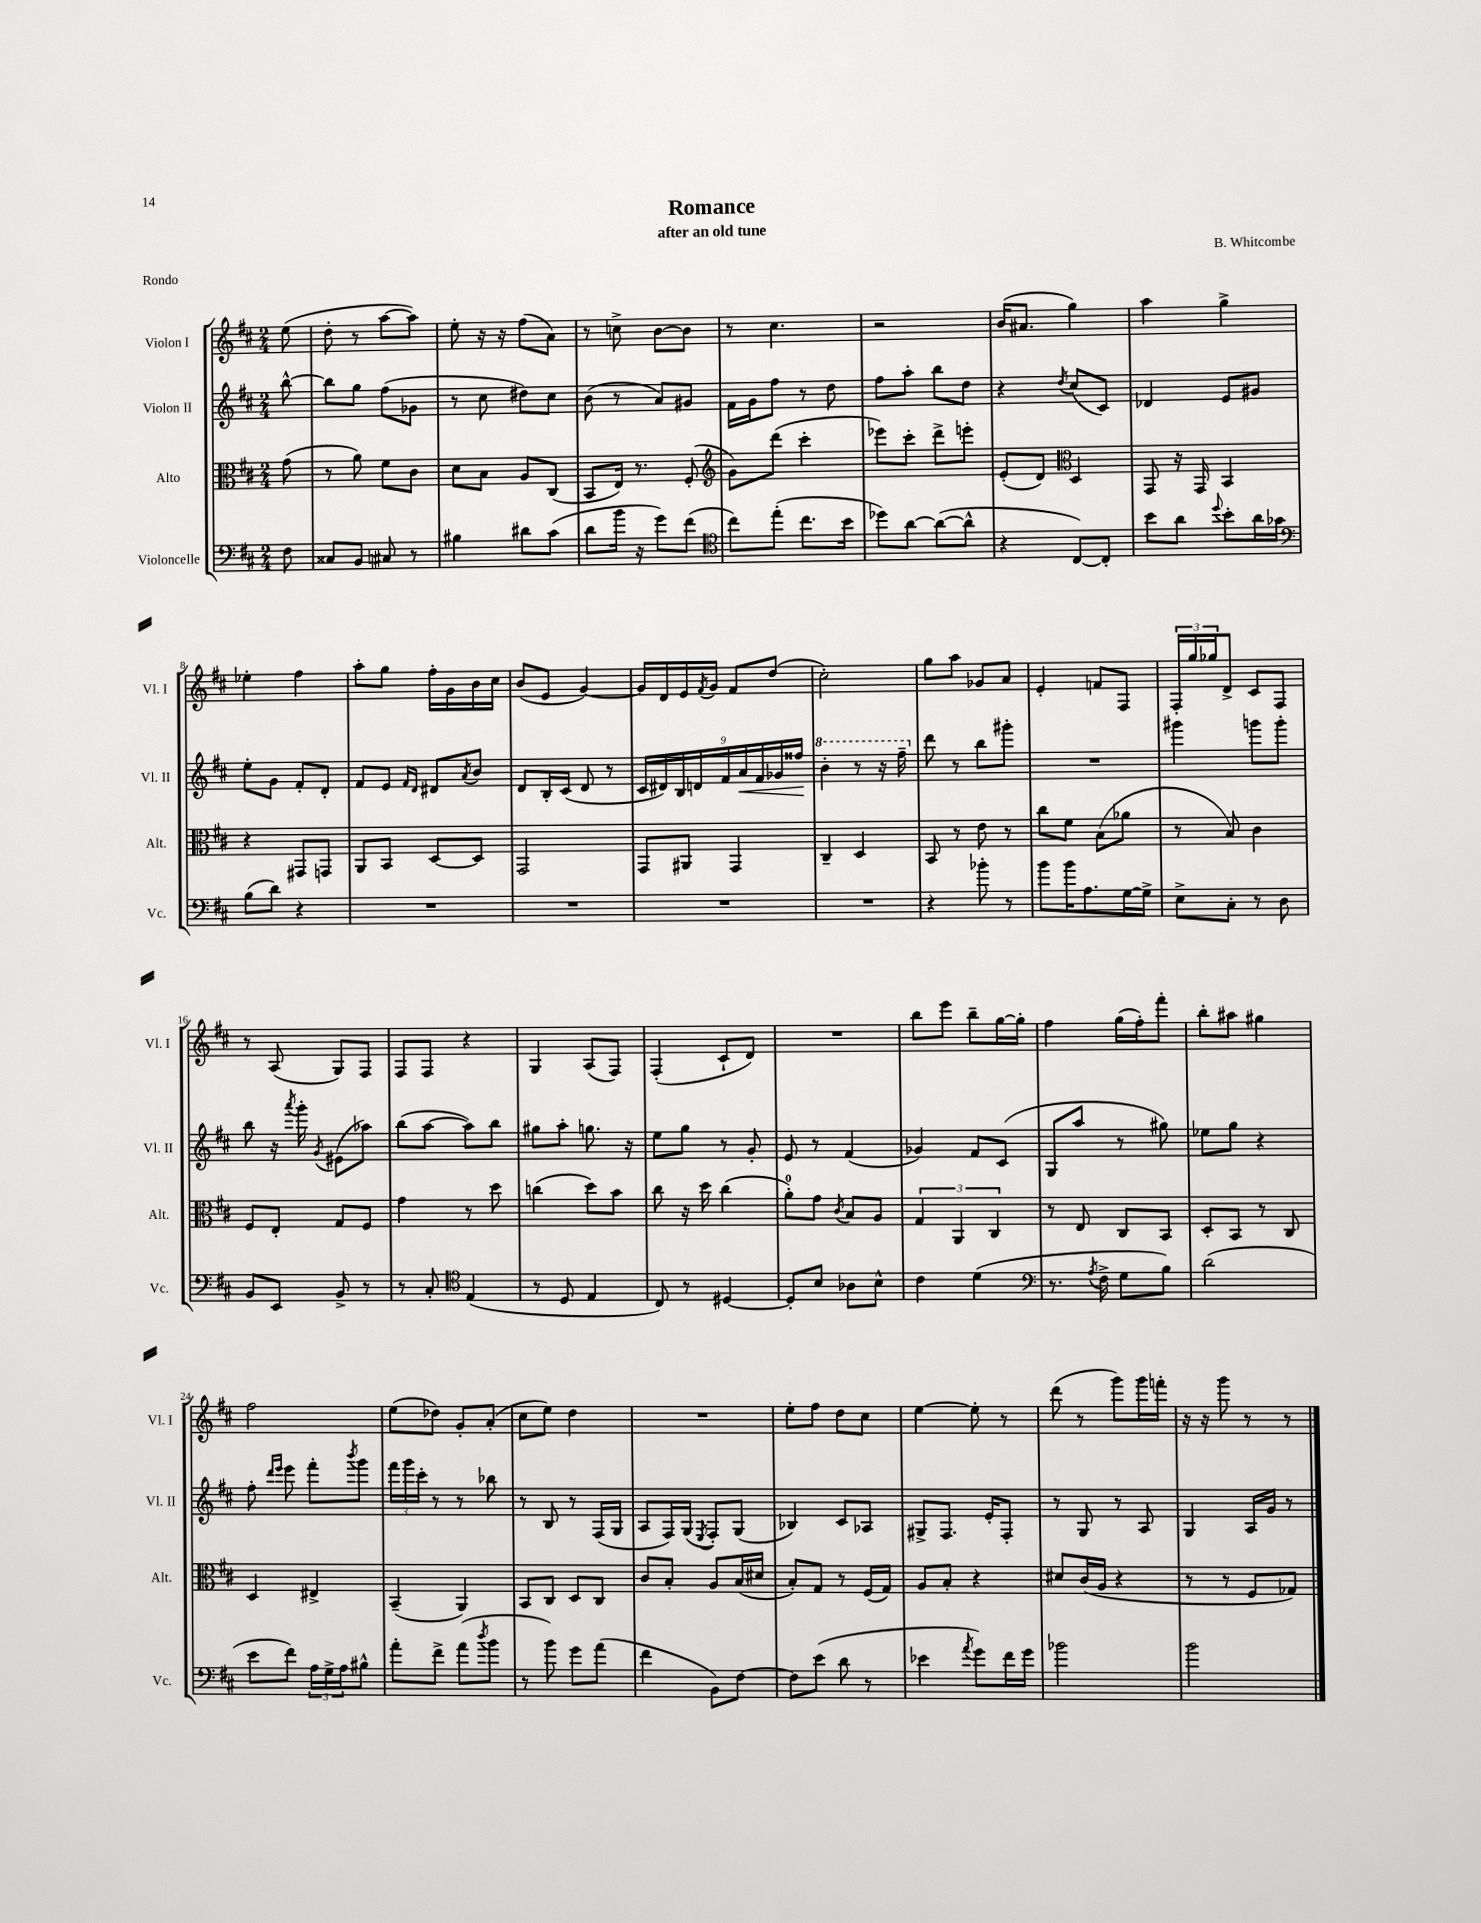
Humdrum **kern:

**kern	**kern	**kern	**kern
*staff4	*staff3	*staff2	*staff1
*clefF4	*clefC3	*clefG2	*clefG2
*k[f#c#]	*k[f#c#]	*k[f#c#]	*k[f#c#]
*M2/4	*M2/4	*M2/4	*M2/4
8F#	(8g	[8bb^^	(8ee
=	=	=	=
8C##	8r	8bb]	8dd'
8BB	8a)	8gg	8r
8C#	8f#	(8ff#	[8aa
8r	8c#	8g-	8aa])
=	=	=	=
4B#	8d	8r	8ee'
.	8B	8cc#	16r
.	.	.	16r
8d#	8A	8dd#)	(8ff#
(8c#	(8C#	8cc#	8a)
=	=	=	=
8d	8BB	(8b	8r
16b	16E)	8r	8cc^
16r	8.r	.	.
8g)	.	8a)	[8b
(8f#	(8F#'	8g#	8b]
=	=	=	=
*clefC4	*clefG2	*	*
8cc#)	8g)	16f#	8r
.	.	16g	.
(8ee'	(8ddd	8ff#	4.cc#
8.cc#	4ccc#'	8r	.
.	.	8dd	.
16b	.	.	.
=	=	=	=
8dd-)	8eee-)	8ff#	2r
[8a	8ccc#'	8aa'	.
(8a_	8ddd^	8bb	.
8a^^]	8eee'	8dd	.
=	=	=	=
4r	(8e'	4r	(16b
.	.	.	8.a#
.	8d)	.	.
*	*clefC3	*	*
.	.	8qdd	.
[8C#)	4D	(8cc#	4gg)
8C#']	.	8c#)	.
=	=	=	=
8b	8GG	4d-	4aa
8a	16r	.	.
.	16GG	.	.
8qqdd	.	.	.
8b'	4BB	8e	4gg^
16a	.	8g#	.
16g-	.	.	.
=	=	=	=
*clefF4	*	*	*
(8B	4r	8ee'	4ee-'
8d)	.	8g	.
4r	8GG#	8f#'	4ff#
.	8GG	8d'	.
=	=	=	=
2r	8AA	8f#	8aa'
.	8BB	8e	8gg
.	.	16qqf#	.
.	.	16qqd	.
.	[8D	8d#	16ff#'
.	.	.	16g
.	.	8qa	.
.	8D]	8b	16b
.	.	.	16cc#
=	=	=	=
2r	2GG	8d	(8b
.	.	16B'	8e
.	.	(16c#	.
.	.	8d	[4g)
.	.	8r	.
=	=	=	=
2r	8GG	18c#	16g]
.	.	18d#)	.
.	.	.	16d
.	.	18B	.
.	8AA#	.	16e
.	.	18d	.
.	.	.	8qf#
.	.	.	16g
.	.	18f#	.
.	4GG	.	8f#
.	.	18a	.
.	.	18f#	.
.	.	.	(8dd
.	.	18g-	.
.	.	18ff##	.
=	=	=	=
2r	4C#~	4bb'	2cc#')
.	4D	8r	.
.	.	16r	.
.	.	16fff#~	.
=	=	=	=
4r	8BB	8ddd	8gg
.	8r	8r	8aa
8b-'	8e	8bb	8g-
8r	8r	8ggg#'	8a
=	=	=	=
8b	8cc#	2r	4e'
16b	8f#	.	.
8.A	.	.	.
.	(8B	.	8f
[16G	8a-	.	8F#
16G^]	.	.	.
=	=	=	=
8E^	8r	4ggg#	24F#'
.	.	.	24gg
.	.	.	24gg-
8C#'	8B)	.	8d^
8r	4c#	8ggg	8c#
8D	.	8ggg'	8F#
=	=	=	=
8BB	8F#	8bb	8r
8EE	8E'	16r	(8A
.	.	8qaaa	.
.	.	16ggg'	.
.	.	8qg	.
8BB^	8G	(8e#	8G)
8r	8F#	8aa-)	8F#
=	=	=	=
8r	4g	(8bb	8F#
8C#'	.	[8aa	8F#
*clefC4	*	*	*
(4E	8r	8aa])	4r
.	8dd	8bb	.
=	=	=	=
8r	(4cc	8gg#	4G
8D	.	8aa'	.
4E	8dd)	8.gg	(8A
.	8b	.	8F#)
.	.	16r	.
=	=	=	=
8C#)	8cc#	8ee	(4F#'
8r	16r	8gg	.
.	16dd	.	.
[4D#	(4cc#	8r	8c#`
.	.	8g'	8d)
=	=	=	=
8D#']	8a')	8e	2r
8B	8g	8r	.
.	8qc#	.	.
8A-	8B	(4f#	.
8B^^	8A	.	.
=	=	=	=
4c#	6G	4g-)	8bb
.	.	.	8eee
.	6AA	.	.
(4d	.	8f#	8bb~
.	6C#	.	.
.	.	(8c#	[16gg
.	.	.	16gg']
=	=	=	=
*clefF4	*	*	*
8.r	8r	8G	4ff#
.	8E	8aa	.
8qA	.	.	.
16F#^	.	.	.
8G	8C#	8r	(16gg
.	.	.	16ff#')
8B)	8BB	8gg#)	8fff#'
=	=	=	=
(2d	8D'	8ee-	8bb'
.	8BB	8gg	8aa#
.	8r	4r	4gg#
.	8C#	.	.
=	=	=	=
8e	4D	8ff#'	2ff#
.	.	16qqddd	.
.	.	16qqeee	.
8f#)	.	8eee	.
24A	4E#^	8fff#'	.
24G^	.	.	.
24A	.	.	.
.	.	8qbbb	.
8B#^^	.	8ggg	.
=	=	=	=
8a'	(4BB~	24fff#	(8ee
.	.	24ggg	.
.	.	24ccc#'	.
8f#^	.	8r	8dd-)
(8a	4AA)	8r	8g'
8qdd	.	.	.
8b	.	8bb-	(8a'
=	=	=	=
8r	8BB	8r	8cc#
8b)	8C#	8B	8ee)
8g	8D	8r	4dd
(8a	8C#	(16F#	.
.	.	16G	.
=	=	=	=
4f#	8c#	8A	2r
.	8B'	16F#)	.
.	.	(16G	.
.	.	8qE	.
8BB)	8A	8F#')	.
[8F#	(16B	(8G	.
.	16d#	.	.
=	=	=	=
8F#]	8B')	4B-)	8ee'
(8e	8G	.	8ff#
8d	8r	8c#	8dd
8r	(16F#	8A-	8cc#
.	16G)	.	.
=	=	=	=
4e-	8A	8G#^	[4ee
.	8B'	8.F#	.
8qa	.	.	.
8g)	4r	.	8ee']
.	.	16e'	.
16f#	.	8F#'	8r
16g	.	.	.
=	=	=	=
2b-	8d#	8r	(8ddd
.	(16c#	8G	8r
.	16A	.	.
.	4r	8r	8ggg)
.	.	8A	16ggg
.	.	.	16fff'
=	=	=	=
2b	8r	4G	16r
.	.	.	16r
.	8r	.	8ggg
.	8F#	16A	8r
.	.	16g	.
.	8G-)	8r	8r
==	==	==	==
*-	*-	*-	*-
